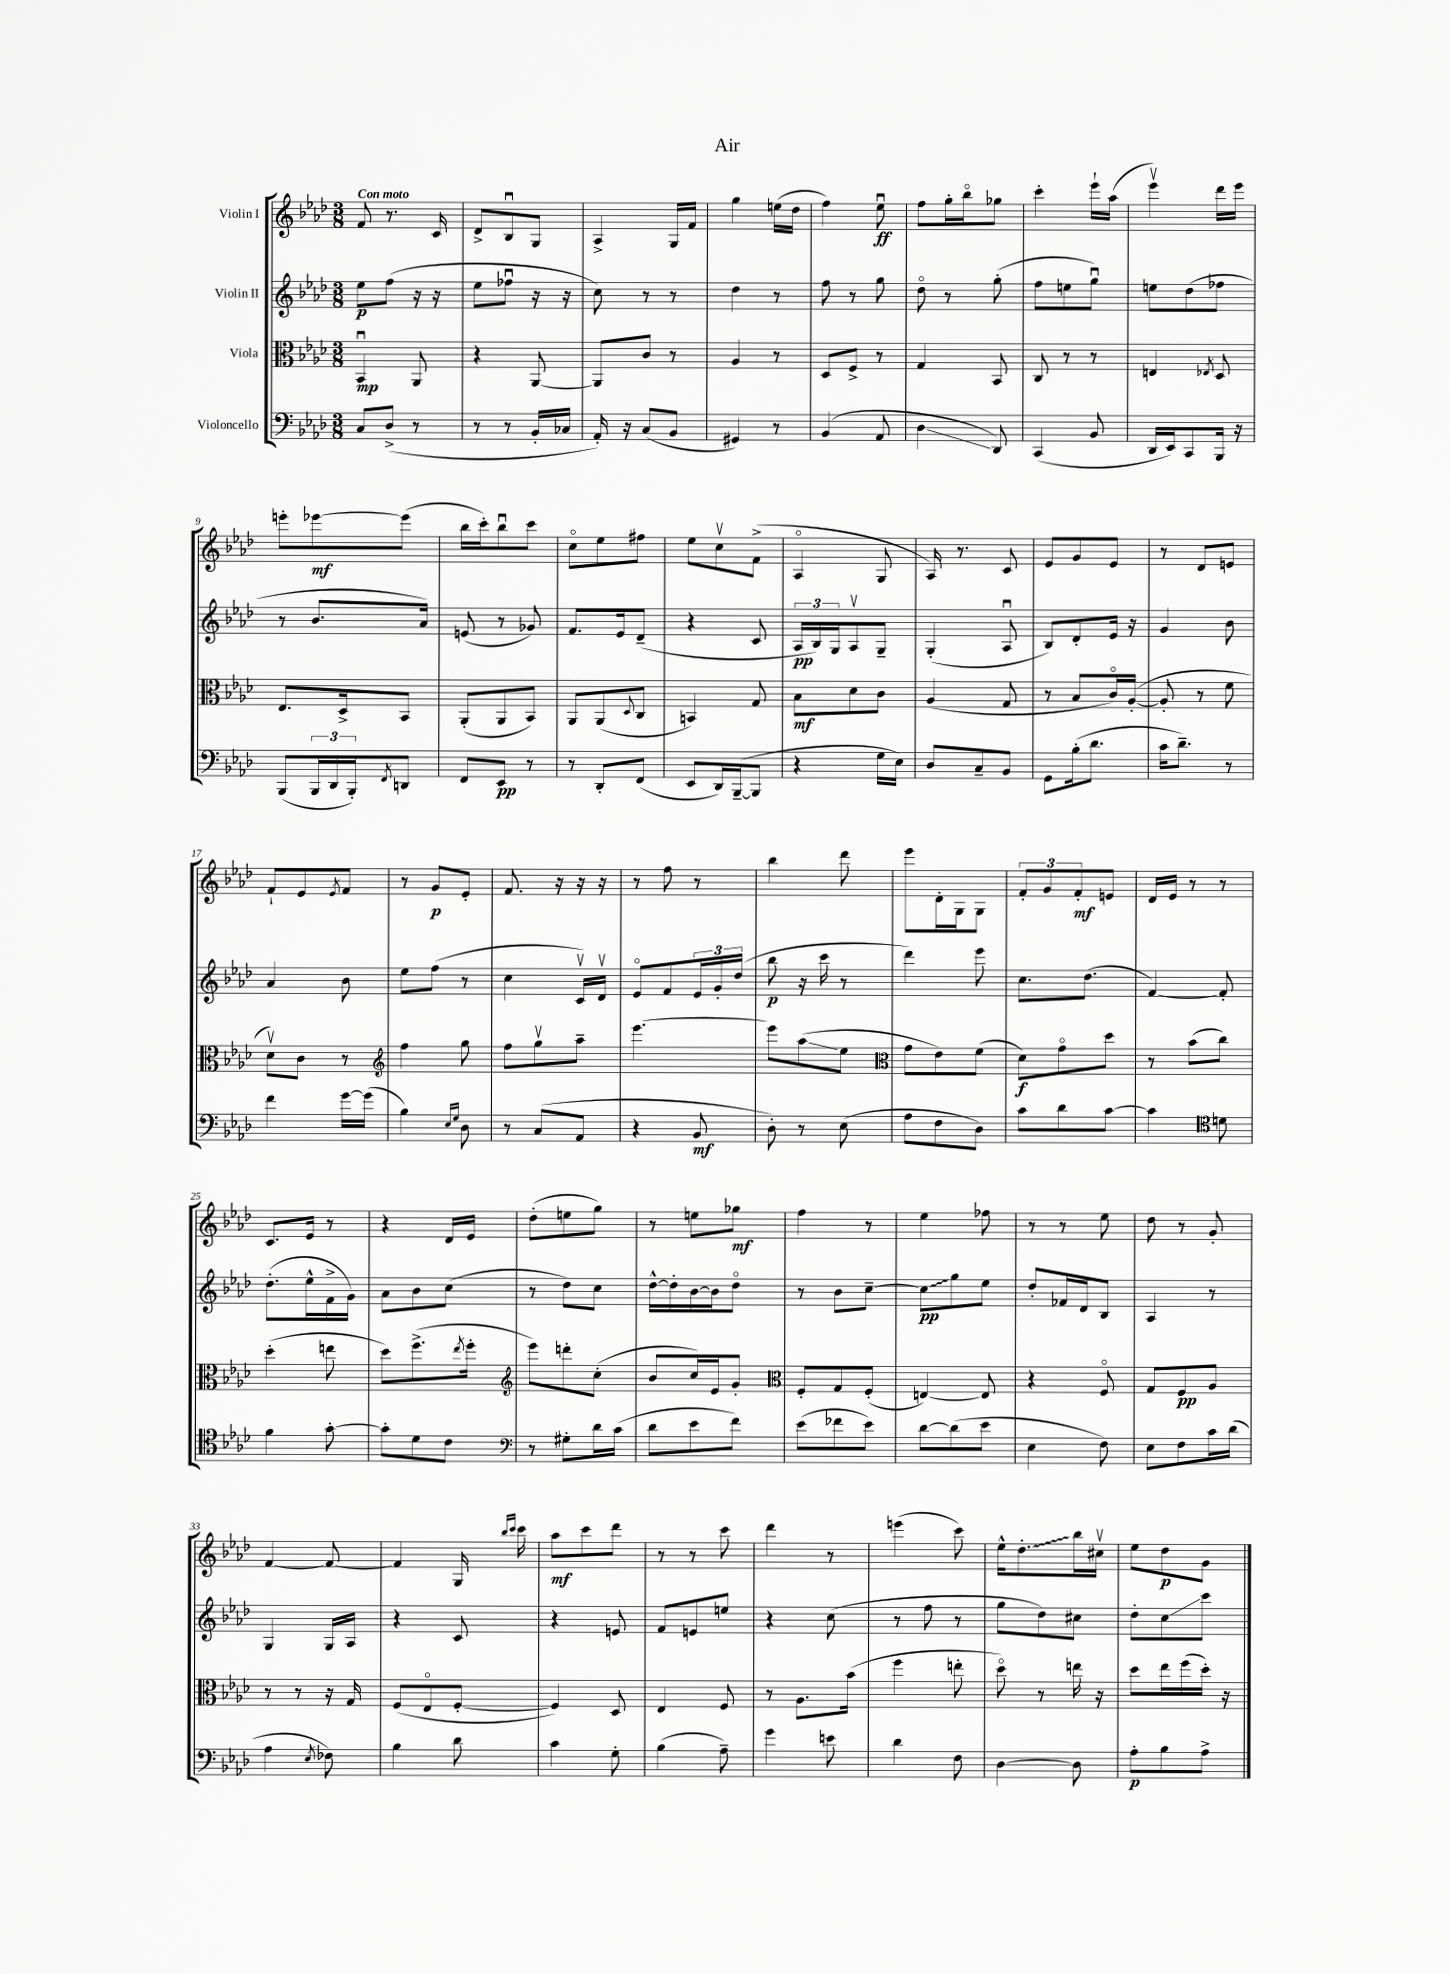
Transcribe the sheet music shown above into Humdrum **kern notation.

**kern	**kern	**kern	**kern
*staff4	*staff3	*staff2	*staff1
*clefF4	*clefC3	*clefG2	*clefG2
*k[b-e-a-d-]	*k[b-e-a-d-]	*k[b-e-a-d-]	*k[b-e-a-d-]
*M3/8	*M3/8	*M3/8	*M3/8
8C	4BB-u	8ee-	8f
(8D-^	.	(8ff	8.r
8r	8AA-	16r	.
.	.	16r	16c
=	=	=	=
8r	4r	8ee-	8d-^
8r	.	8ff-u	8B-u
16BB-'	[8AA-	16r	8G
16C-	.	16r	.
=	=	=	=
16AA-')	8AA-]	8cc)	4A-^
16r	.	.	.
(8C	8c	8r	.
8BB-	8r	8r	16G
.	.	.	16f
=	=	=	=
4GG#)	4A-	4dd-	4gg
8r	8r	8r	(16ee
.	.	.	16dd-
=	=	=	=
(4BB-	8D-	8ff	4ff)
.	8F^	8r	.
8AA-	8r	8gg	8ee-u
=	=	=	=
4D-	4G	8dd-o	8ff
.	.	8r	16gg'
.	.	.	16bb-o
8DD-)	8BB-	(8gg'	8gg-
=	=	=	=
(4CC	8C	8ff	4ccc'
.	8r	8ee	.
8BB-	8r	8ggu)	16eee-`
.	.	.	(16aa-
=	=	=	=
16DD-	4E	8ee	4eee-v)
16EE-)	.	.	.
8CC	.	(8dd-	.
.	8qE-	.	.
16BBB-	8D-	8ff-	16ddd-
16r	.	.	16eee-
=	=	=	=
(8BBB-	8.E-	8r	8eee'
24BBB-	.	8.b-	[8eee-
24DD-	.	.	.
.	16D-^	.	.
24BBB-')	.	.	.
8qFF	.	.	.
8DD	8BB-	.	(8eee-]
.	.	16a-)	.
=	=	=	=
8FF	(8AA-'	(8e	16bb-
.	.	.	16ccc')
8EE-	8AA-	8r	8bb-u
8r	8BB-)	8g-)	8ccc
=	=	=	=
8r	8AA-	8.f	8cco
8DD-'	(8AA-	.	8ee-
.	.	16e-	.
.	8qqD-	.	.
(8FF	8C	(8d-~	8ff#
=	=	=	=
8EE-	4BB)	4r	8ee-
16DD-)	.	.	8ccv
([16BBB-~	.	.	.
8BBB-]	8G	8c	(8f^
=	=	=	=
4r	8B-	24A-	4A-o
.	.	24B-)	.
.	.	24G	.
.	8d-	8A-v	.
16G	8c	8G~	8G
16E-)	.	.	.
=	=	=	=
8D-	(4A-	(4G'	16A-)
.	.	.	8.r
8C~	.	.	.
8BB-	8G	8A-u	8c
=	=	=	=
8GG	8r	8B-)	8e-
(16B-'	8B-	8d-'	8g
8.d-	.	.	.
.	16co)	16e-	8e-
.	([16A-'	16r	.
=	=	=	=
16c	8A-']	4g	8r
8.d-~)	.	.	.
.	8r	.	8d-
8r	8f	8b-	8e
=	=	=	=
4f	8d-v)	4a-	8f`
.	8c	.	8e-
.	.	.	8qe-
[16g	8r	8b-	8f
(16g]	.	.	.
=	=	=	=
*	*clefG2	*	*
4B-)	4ff	8ee-	8r
.	.	(8ff	8g
16qqE-	.	.	.
16qqG	.	.	.
8D-	8gg	8r	8e-'
=	=	=	=
8r	8ff	4cc	8.f
(8C	8ggv	.	.
.	.	.	16r
8AA-	8aa-~	16cv)	16r
.	.	16d-v	16r
=	=	=	=
4r	[4.eee-	8e-o	8r
.	.	8f	8ff
8BB-	.	24e-	8r
.	.	24g'	.
.	.	(24dd-	.
=	=	=	=
8D-')	8eee-]	8bb-	4bb-
8r	(8aa-	16r	.
.	.	16ccc	.
(8E-	8ee-	8r	8ddd-
=	=	=	=
*	*clefC3	*	*
8A-	8g	4ddd-)	8eee-
8F	8e-)	.	16d-'
.	.	.	16G
8D-)	(8f	8eee-	8G
=	=	=	=
8c	8d-)	8.cc	12f'
.	.	.	12g
8d-	8go	.	.
.	.	.	12f'
.	.	(8.dd-	.
[8c	8dd-	.	8e
=	=	=	=
4c]	8r	[4f)	16d-
.	.	.	16e-
.	(8b-	.	8r
*clefC4	*	*	*
8d	8cc)	8f']	8r
=	=	=	=
4f	(4dd-'	(8.dd-'	8.c
.	.	16ee-^^	16e-
[8g'	8ee	16f^	8r
.	.	16g)	.
=	=	=	=
8g']	8dd-)	8a-	4r
8d-	(8.ff^	8b-	.
8c	.	(8cc	16d-
.	8qee-	.	.
.	16ff'	.	16e-
=	=	=	=
*clefF4	*clefG2	*	*
8r	8eee-)	8r	(8dd-'
8G#'	8ddd'	8dd-)	8ee
16d-	(8cc'	8cc	8gg)
(16c	.	.	.
=	=	=	=
8d-	8b-	[16dd-^^	8r
.	.	16dd-']	.
8e-	16cc)	[16b-	8ee
.	16e-	16b-]	.
8f)	8g'	8dd-o	8gg-
=	=	=	=
*	*clefC3	*	*
(8e-	8F'	8r	4ff
8f-	8G	8b-	.
8e-)	(8F'	[8cc~	8r
=	=	=	=
[8d-	[4E)	8cc]	4ee-
(8d-]	.	8gg	.
8e-	8E]	8ee-	8ff-
=	=	=	=
4E-	4r	8dd-'	8r
.	.	16f-	8r
.	.	16d-	.
8F)	8Fo	8B-	8ee-
=	=	=	=
8E-	8G	4A-	8dd-
8F	8F	.	8r
16c	8A-	8r	8g'
(16d-	.	.	.
=	=	=	=
4A-	8r	4G	[4f
.	8r	.	.
8qE-	.	.	.
8F-)	16r	16G	8f_
.	16G	16A-	.
=	=	=	=
4B-	(8F	4r	4f]
.	8E-o	.	.
8d-	[8F'	8c	16G
.	.	.	16qqbb-
.	.	.	16qqccc
.	.	.	16ccc
=	=	=	=
4c	4F])	4r	8aa-
.	.	.	8ccc
8G'	8D-	8e	8ddd-
=	=	=	=
(4B-	4E-	8f	8r
.	.	8e	8r
8A-~)	8F	8ee	8ccc
=	=	=	=
4g	8r	4r	4ddd-
.	8.A-	.	.
8e	.	(8cc	8r
.	(16b-	.	.
=	=	=	=
4d-	4ff	8r	(4eee
.	.	8ff	.
8F	8ee'	8r	8ccc)
=	=	=	=
[4D-	8dd-o)	8gg	16ee-^^
.	.	.	8.dd-'
.	8r	8dd-)	.
8D-]	16ee	8cc#	16bb-
.	16r	.	16cc#v
=	=	=	=
8A-'	8dd-	8dd-'	8ee-
8B-	16ee-	8cc	8dd-
.	(16ff	.	.
8A-^	16dd-')	8ccc	8g
.	16r	.	.
==	==	==	==
*-	*-	*-	*-
